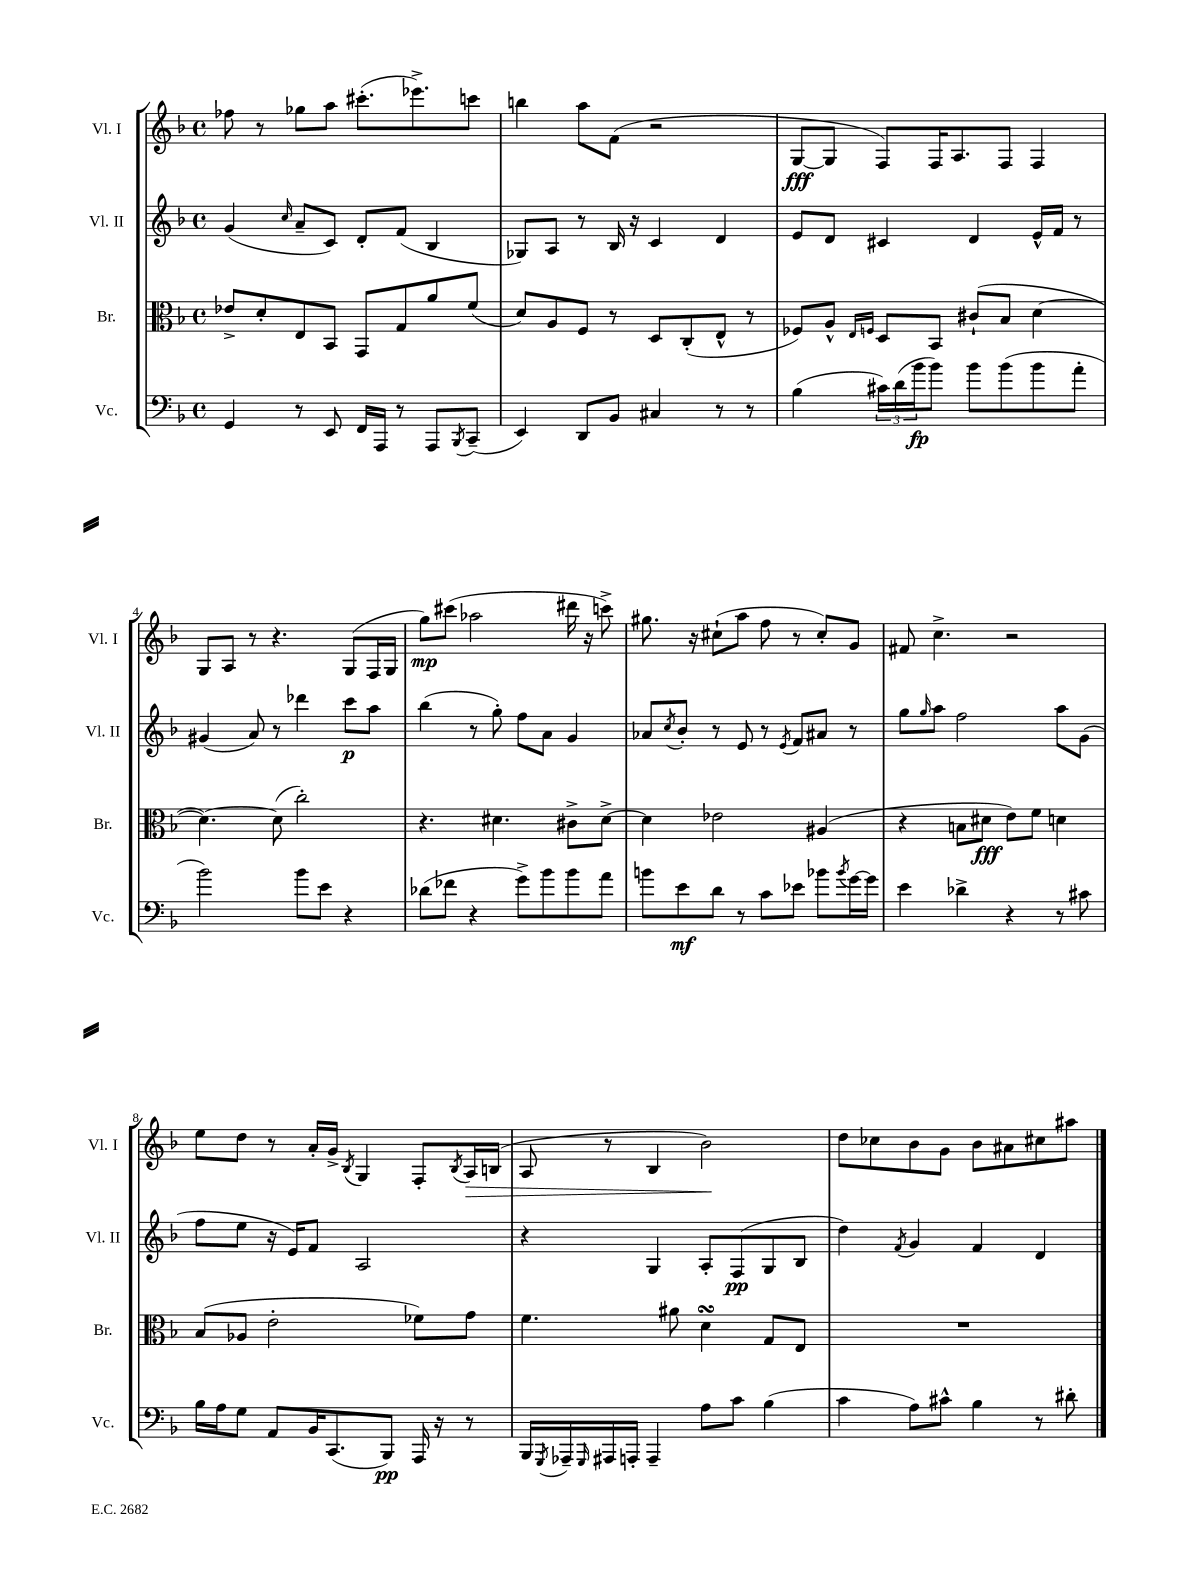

**kern	**dynam	**kern	**dynam	**kern	**dynam	**kern	**dynam
*part4	*part4	*part3	*part3	*part2	*part2	*part1	*part1
*staff4	*staff4	*staff3	*staff3	*staff2	*staff2	*staff1	*staff1
*I"Vc.	*	*I"Br.	*	*I"Vl. II	*	*I"Vl. I	*
*I'Vc.	*	*I'Br.	*	*I'Vl. II	*	*I'Vl. I	*
*clefF4	*	*clefC3	*	*clefG2	*	*clefG2	*
*k[b-]	*	*k[b-]	*	*k[b-]	*	*k[b-]	*
*M4/4	*	*M4/4	*	*M4/4	*	*M4/4	*
*met(c)	*	*met(c)	*	*met(c)	*	*met(c)	*
=1	=1	=1	=1	=1	=1	=1	=1
4GG/	.	8e-X^/L	.	(4g/	.	8ff-X\	.
.	.	8d'/	.	.	.	8r	.
.	.	.	.	16qqcc/	.	.	.
8r	.	8E/	.	8a~/L	.	8gg-X\L	.
8EE/	.	8BB-/J	.	8c/J)	.	8aa\J	.
16FF/LL	.	8GG/L	.	8d'/L	.	(8.ccc#X'\L	.
16AAA/JJ	.	.	.	.	.	.	.
8r	.	8G/	.	(8f/J	.	.	.
.	.	.	.	.	.	8.eee-X^\)	.
8AAA/L	.	8a/	.	4B-/	.	.	.
8qBBB-/	.	.	.	.	.	.	.
(8CC~/J	.	(8f/J	.	.	.	8cccn\J	.
=2	=2	=2	=2	=2	=2	=2	=2
4EE/)	.	8d/L)	.	8G-X/L)	.	4bbn\	.
.	.	8A/	.	8A/J	.	.	.
8DD/L	.	8F/J	.	8r	.	8aa\L	.
8BB-/J	.	8r	.	16B-/	.	(8f\J	.
.	.	.	.	16r	.	.	.
4C#X/	.	8D/L	.	4c/	.	2r	.
.	.	(8C'/	.	.	.	.	.
8r	.	8E^^/J	.	4d/	.	.	.
8r	.	8r	.	.	.	.	.
=3	=3	=3	=3	=3	=3	=3	=3
(4B-\	.	8F-X/L)	.	8e/L	.	[8G/L	fff
.	.	8A^^/J	.	8d/J	.	8G/J]	.
.	.	16qqE/LL	.	.	.	.	.
.	.	16qqFn/JJ	.	.	.	.	.
24c#X\LL)	.	8D/L	.	4c#X/	.	8F/L)	.
(24d\	.	.	.	.	.	.	.
24b-\J	fp	.	.	.	.	.	.
8b-\J)	.	8BB-/J	.	.	.	16F/K	.
.	.	.	.	.	.	8.A/	.
8b-\L	.	(8c#X`/L	.	4d/	.	.	.
(8b-\	.	8B-/J	.	.	.	8F/J	.
8b-\	.	[4d\	.	16e^^/LL	.	4F/	.
.	.	.	.	16f/JJ	.	.	.
8a'\J	.	.	.	8r	.	.	.
!!LO:LB:g=z
=4	=4	=4	=4	=4	=4	=4	=4
2b-\)	.	4.d\_)	.	(4g#X/	.	8G/L	.
.	.	.	.	.	.	8A/J	.
.	.	.	.	8a/)	.	8r	.
.	.	(8d\]	.	8r	.	4.r	.
8b-\L	.	2cc'\)	.	4ddd-X\	.	.	.
8e\J	.	.	.	.	.	.	.
4r	.	.	.	8ccc\L	p	(8G/L	.
.	.	.	.	8aa\J	.	16F/L	.
.	.	.	.	.	.	16G/JJ	.
=5	=5	=5	=5	=5	=5	=5	=5
(8d-X\L	.	4.r	.	(4bb-\	.	8gg\L)	mp
8f-X\J	.	.	.	.	.	(8ccc#X\J	.
4r	.	.	.	8r	.	2aa-X\	.
.	.	4.d#X\	.	8gg'\)	.	.	.
8g^\L)	.	.	.	8ff\L	.	.	.
8b-\	.	.	.	8a\J	.	.	.
8b-\	.	8c#X^\L	.	4g/	.	16ddd#X\	.
.	.	.	.	.	.	16r	.
8a\J	.	[8d#^\J	.	.	.	8cccn^\)	.
=6	=6	=6	=6	=6	=6	=6	=6
8bn\L	.	4d#\]	.	8a-X/L	.	8.gg#X\	.
.	.	.	.	8qcc/	.	.	.
8e\	mf	.	.	8b-'/J	.	.	.
.	.	.	.	.	.	16r	.
8d\J	.	2e-X\	.	8r	.	(8cc#X`\L	.
8r	.	.	.	8e/	.	8aa\J	.
8c\L	.	.	.	8r	.	8ff\	.
.	.	.	.	8qe/	.	.	.
8e-X\J	.	.	.	8f/L	.	8r	.
8b-X\L	.	(4A#X/	.	8a#X/J	.	8cc#'/L)	.
8qb-/	.	.	.	.	.	.	.
[16g\L	.	.	.	8r	.	8g/J	.
16g\JJ]	.	.	.	.	.	.	.
=7	=7	=7	=7	=7	=7	=7	=7
4e\	.	4r	.	8gg\L	.	8f#X/	.
.	.	.	.	16qqgg/	.	.	.
.	.	.	.	8aa\J	.	4.cc^\	.
4d-X^\	.	8Bn\L	.	2ff\	.	.	.
.	.	8d#X\J	fff	.	.	.	.
4r	.	8e\L)	.	.	.	2r	.
.	.	8f\J	.	.	.	.	.
8r	.	4dn\	.	8aa\L	.	.	.
8c#X\	.	.	.	(8g\J	.	.	.
!!LO:LB:g=z
=8	=8	=8	=8	=8	=8	=8	=8
16B-\LL	.	(8B-/L	.	8ff\L	.	8ee\L	.
16A\J	.	.	.	.	.	.	.
8G\J	.	8A-X/J	.	8ee\J	.	8dd\J	.
8AA/L	.	2e'\	.	16r	.	8r	.
.	.	.	.	16e/KL)	.	.	.
16BB-/K	.	.	.	8f/J	.	16a'/LL	.
(8.CC/	.	.	.	.	.	16g^/JJ	.
.	.	.	.	.	.	8qB-/	.
.	.	.	.	2A/	.	4G/	.
8BBB-/J)	pp	.	.	.	.	.	.
16AAA/	.	8f-X\L)	.	.	.	8F'/L	.
16r	.	.	.	.	.	.	.
.	.	.	.	.	.	8qB-/	.
!	!	!	!	!	!	!	!LO:HP:b
8r	.	8g\J	.	.	.	16A/L	>
.	.	.	.	.	.	(16Bn/JJ	.
=9	=9	=9	=9	=9	=9	=9	=9
16BBB-/LL	.	4.f\	.	4r	.	8A/	.
8qGGG/	.	.	.	.	.	.	.
16AAA-X~/	.	.	.	.	.	.	.
16qqGGG/	.	.	.	.	.	.	.
16AAA#X/	.	.	.	.	.	8r	.
16AAAn'/JJ	.	.	.	.	.	.	.
4AAA~/	.	.	.	4G/	.	4B-/	.
.	.	8a#X\	.	.	.	.	.
8A\L	.	4dsSSS\	.	8A'/L	.	2b-\)	.
8c\J	.	.	.	(8F/	pp	.	.
(4B-\	.	8G/L	.	8G/	.	.	.
.	.	8E/J	.	8B-/J	.	.	.
.	.	.	.	.	.	.	]
=10	=10	=10	=10	=10	=10	=10	=10
4c\	.	1r	.	4dd\)	.	8dd\L	.
.	.	.	.	.	.	8cc-X\	.
.	.	.	.	8qf/	.	.	.
8A\L)	.	.	.	4g/	.	8b-\	.
8c#X^^\J	.	.	.	.	.	8g\J	.
4B-\	.	.	.	4f/	.	8b-\L	.
.	.	.	.	.	.	8a#X\	.
8r	.	.	.	4d/	.	8cc#X\	.
8d#X'\	.	.	.	.	.	8aa#X\J	.
==	==	==	==	==	==	==	==
*-	*-	*-	*-	*-	*-	*-	*-
